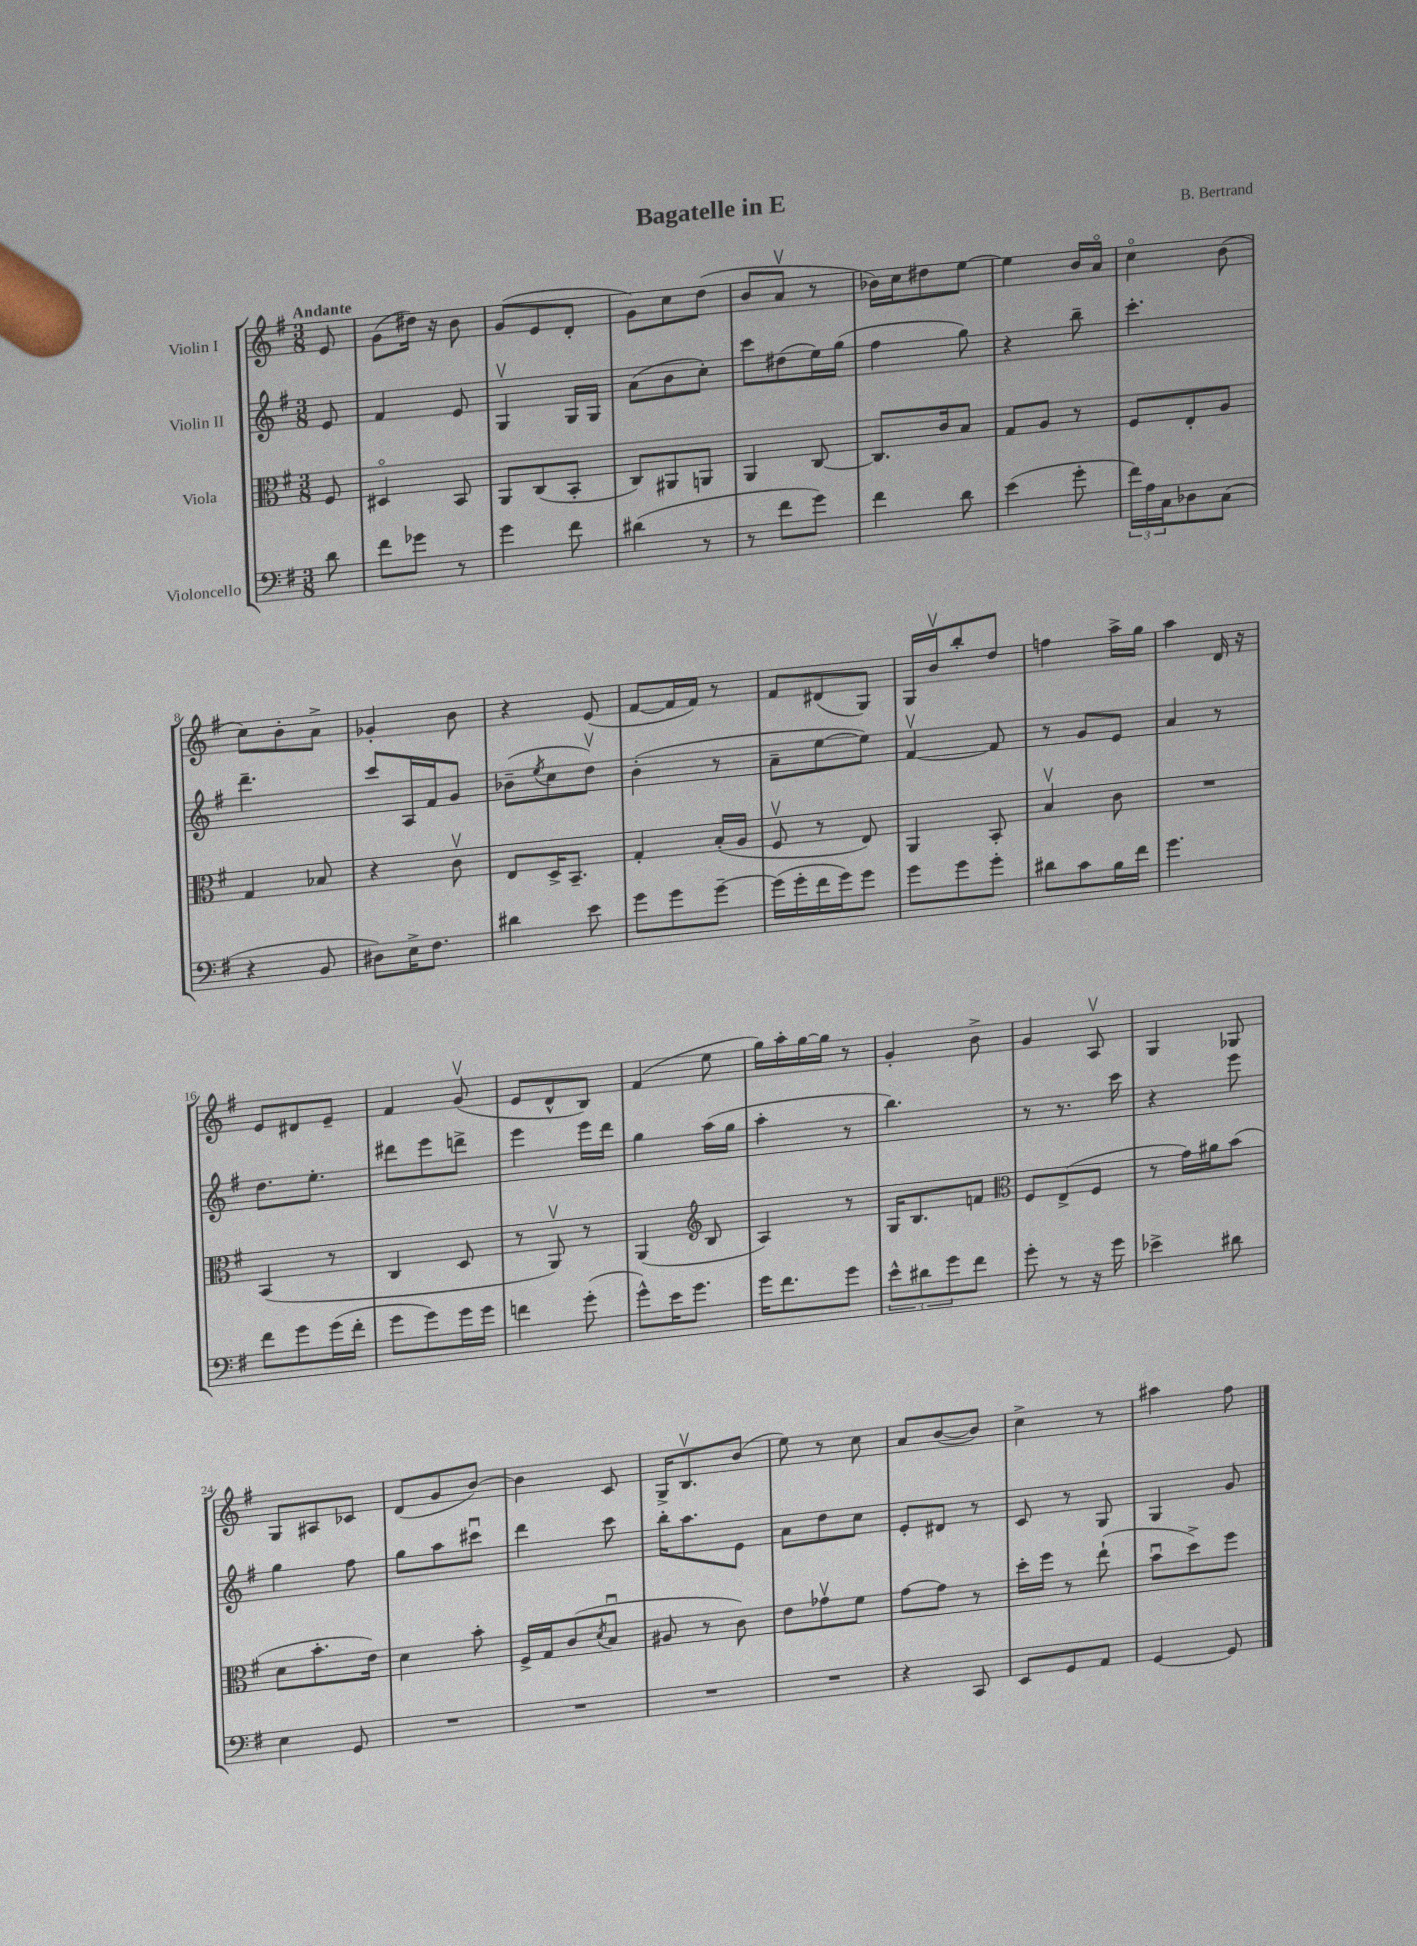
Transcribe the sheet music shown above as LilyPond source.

\header { title = "Bagatelle in E" composer = "B. Bertrand" }
<<
\new StaffGroup <<
\new Staff = "s0" \with { instrumentName = "Violin I" } {
    \clef treble \key g \major \numericTimeSignature \time 3/8 \partial 8 \tempo "Andante"
    e'8 |
    g'8( dis''16) r16 b'8 |
    g'8( e'8 d'8-. |
    g'8) c''8 d''8( |
    b'8 a'8\upbow r8 |
    bes'16) c''16 dis''8 e''8~ |
    e''4 b'16 a'16\flageolet |
    c''4\flageolet b'8( |
    c''8) b'8-. a'8-> |
    ges'4-. b'8 |
    r4 e'8( |
    fis'8~ fis'16 fis'16) r8 |
    fis'8 dis'8( g8) |
    g16 b'16\upbow b''8-. d''8 |
    f''4 a''16-> g''16 |
    a''4 d'16 r16 |
    e'8 dis'8 e'8-- |
    fis'4 g'8\upbow( |
    e'8 d'8-^ b8) |
    fis'4( e''8 |
    g''16) a''16-. g''16~ g''16 r8 |
    g'4-. b'8-> |
    g'4 a8\upbow |
    g4 ges8 |
    g8 ais8 ces'8 |
    d'8( g'8 b'8~) |
    b'4 c'8 |
    g16-> b8.\upbow b'8( |
    e''8) r8 c''8 |
    a'8 b'8~( b'8) |
    c''4-> r8 |
    ais''4 fis''8 \bar "|." |
}
\new Staff = "s1" \with { instrumentName = "Violin II" } {
    \clef treble \key g \major \numericTimeSignature \time 3/8 \partial 8
    e'8 |
    fis'4 e'8 |
    g4\upbow g16 g16 |
    a'8( b'8 c''8-.) |
    c'''8 dis''8( e''16) g''16( |
    fis''4 g''8) |
    r4 b''8-- |
    c'''4.-. |
    d'''4.-- |
    c'''8 a16 fis'16 g'8 |
    bes'8--( \acciaccatura { e''8 } c''8 d''8\upbow) |
    b'4-.( r8 |
    a'8-- e''8~ e''8) |
    fis'4~\upbow fis'8 |
    r8 g'8 e'8 |
    a'4 r8 |
    d''8. e''8.-. |
    dis'''8 e'''8 d'''8-> |
    e'''4 e'''16 d'''16 |
    g''4 a''16( g''16 |
    a''4-. r8 |
    b''4.) |
    r8 r8. c'''16 |
    r4 e'''8 |
    g''4 fis''8 |
    g''8 a''8 cis'''8\downbow |
    d'''4 c'''8 |
    b''16-. a''8. e'8 |
    a'8 d''8 c''8 |
    e'8-. dis'8 r8 |
    c'8 r8 g8 |
    g4 g'8 \bar "|." |
}
\new Staff = "s2" \with { instrumentName = "Viola" } {
    \clef alto \key g \major \numericTimeSignature \time 3/8 \partial 8
    fis8 |
    dis4\flageolet b,8 |
    a,8 c8( b,8-. |
    c8) ais,8 a,8 |
    a,4 c8~ |
    c8. c'16 b8 |
    g8 a8 r8 |
    fis8 e8-. a8 |
    g4 bes8 |
    r4 c'8\upbow |
    e8 d16-> b,8.-- |
    g4-. b16-.( a16 |
    fis8\upbow r8 e8) |
    a,4 b,8-. |
    b4\upbow c'8 |
    R4. |
    b,4( r8 |
    c4 d8 |
    r8 a,8\upbow) r8 |
    a,4( \clef treble b8 |
    a4) r8 |
    g16 b8. f'8 |
    \clef alto fis8 e8->( fis8 |
    r8 g'16) ais'16 b'8( |
    d'8 b'8.-. e'16) |
    d'4 b'8-. |
    fis16-> g16 c'8( \acciaccatura { d'8 } b8\downbow |
    ais8 r8 c'8) |
    e'8 ges'8\upbow fis'8 |
    g'8~ g'8 r8 |
    d''16-. fis''16 r8 e''8-!( |
    b'8\downbow d''8->) fis''8 \bar "|." |
}
\new Staff = "s3" \with { instrumentName = "Violoncello" } {
    \clef bass \key g \major \numericTimeSignature \time 3/8 \partial 8
    d'8 |
    fis'8 ges'8 r8 |
    g'4 fis'8 |
    dis'4( r8 |
    r8 fis'8 g'8) |
    fis'4 d'8 |
    e'4( g'8-. |
    \tuplet 3/2 { fis'16) a16 c16 } des8 c8( |
    r4 b,8 |
    dis8) e16-> fis8. |
    dis'4 e'8 |
    g'8 g'8 g'8~-- |
    g'16( g'16-. fis'16 g'16) g'8 |
    g'8 g'8 g'8-. |
    dis'8 c'8 b16 fis'16 |
    g'4. |
    fis'8 g'8 g'16( fis'16-. |
    g'8 g'8) g'16 g'16 |
    f'4 g'8-.( |
    g'8-^) e'16 g'8. |
    g'16 fis'8. g'8 |
    \tuplet 3/2 { e'8-^ dis'8 g'8 } fis'8 |
    g'8-. r8 r16 g'16 |
    ees'4-> dis'8 |
    e4 g,8 |
    R4. |
    R4. |
    R4. |
    R4. |
    r4 c,8 |
    e,8 g,8 a,8 |
    g,4~ g,8 \bar "|." |
}
>>
>>
